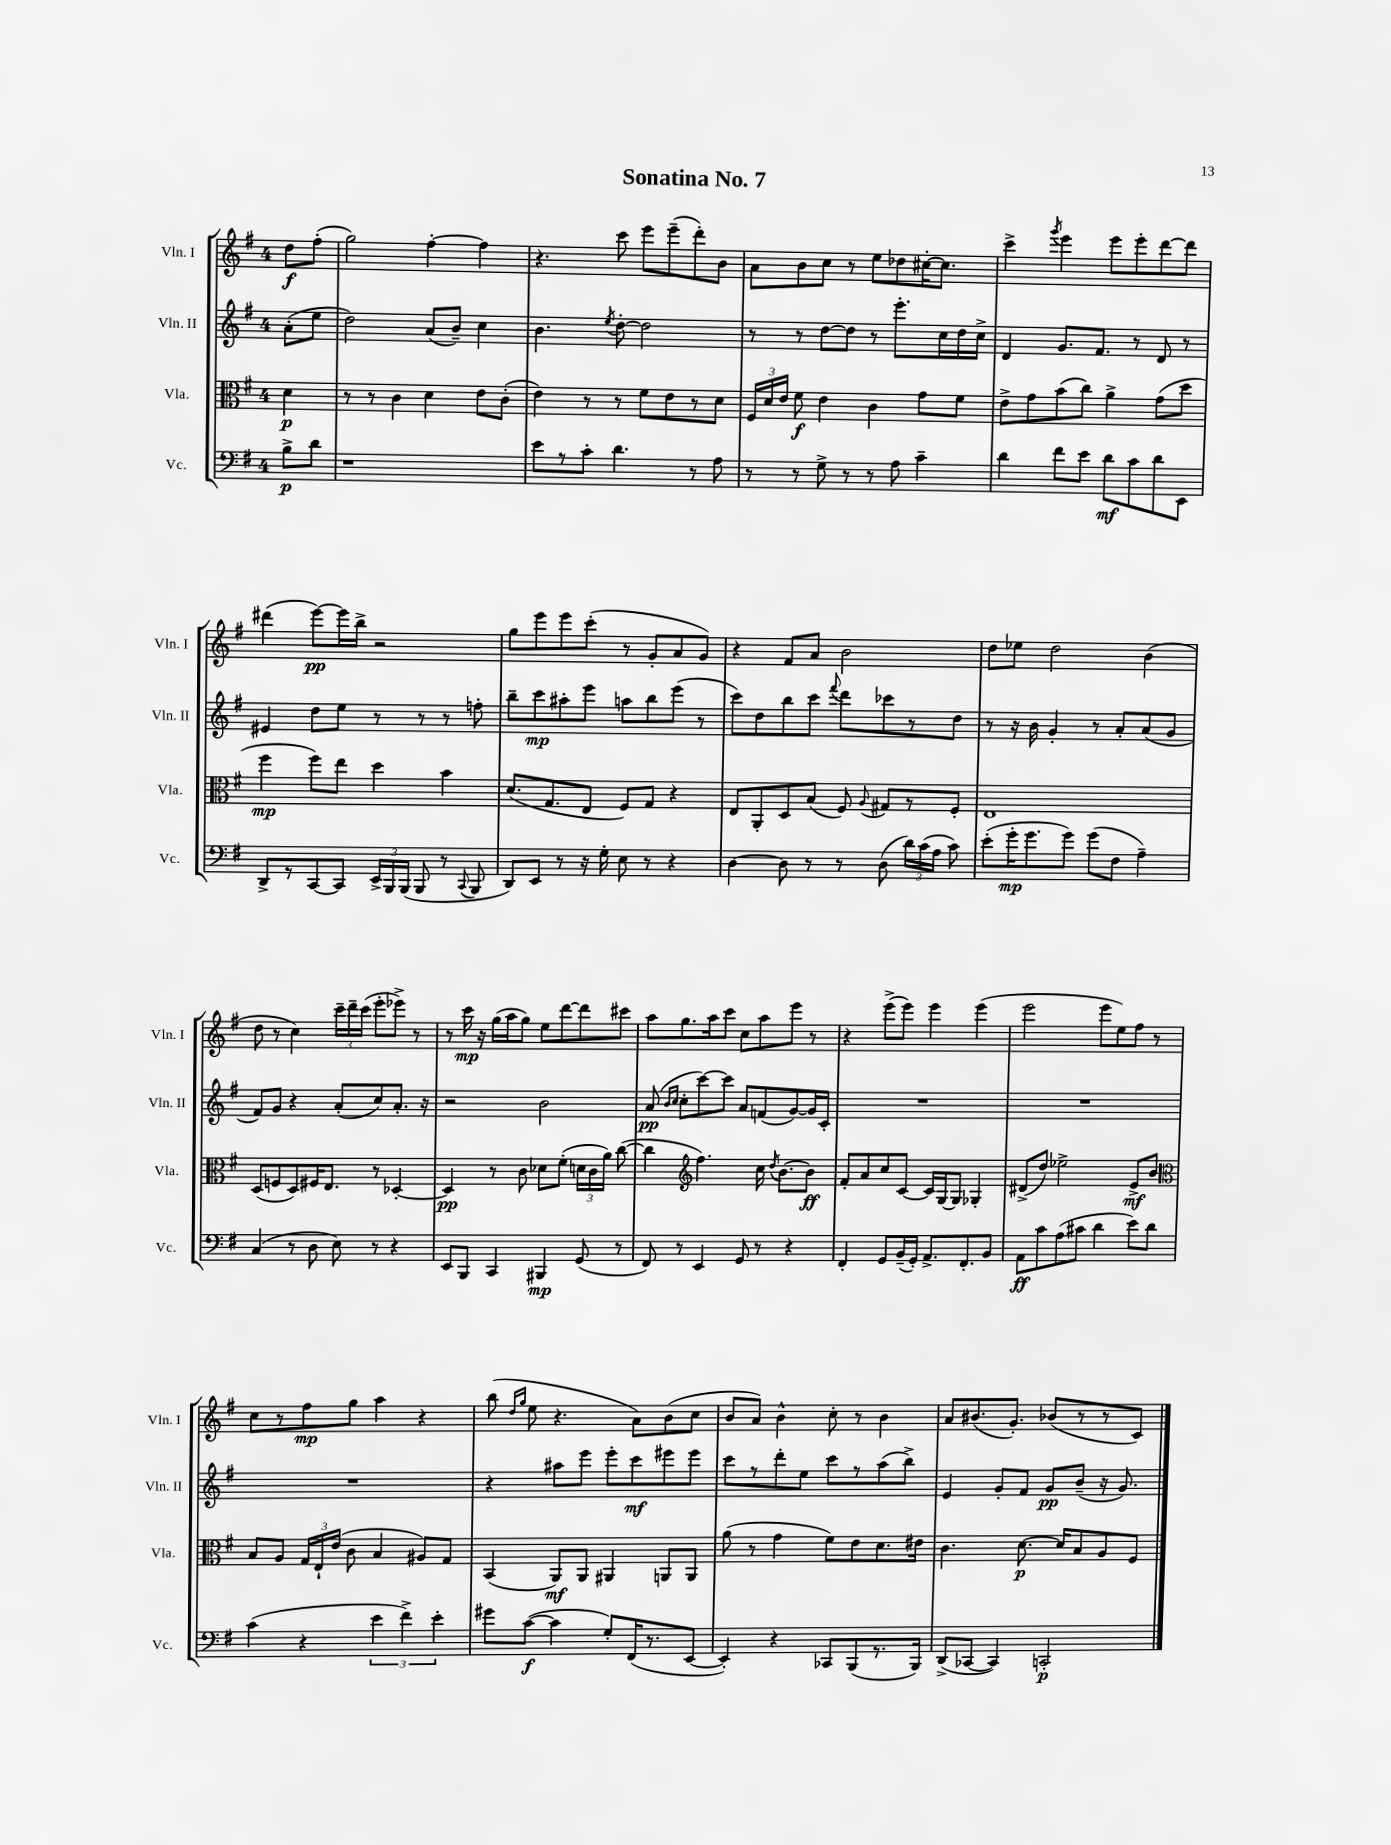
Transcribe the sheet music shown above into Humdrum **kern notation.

**kern	**kern	**kern	**kern
*staff4	*staff3	*staff2	*staff1
*clefF4	*clefC3	*clefG2	*clefG2
*k[f#]	*k[f#]	*k[f#]	*k[f#]
*M4/4	*M4/4	*M4/4	*M4/4
8B^	4d	(8a'	8dd
8d	.	8ee	(8ff#'
=	=	=	=
1r	8r	2dd)	2gg)
.	8r	.	.
.	4c	.	.
.	4d	(8a	[4ff#'
.	.	8b~)	.
.	8e	4cc	4ff#]
.	(8c'	.	.
=	=	=	=
8e	4e)	4.b	4.r
8r	.	.	.
8c'	8r	.	.
.	.	8qee	.
4.d	8r	[8dd'	8ccc
.	8f#	2dd]	8eee
.	8e	.	(8eee~
8r	8r	.	8ddd')
8A	8d	.	8b
=	=	=	=
8r	24F#	8r	8a
.	24d	.	.
.	24e	.	.
8r	8f#	8r	8b
8G^	4e	[8dd	8cc
8r	.	8dd]	8r
8r	4c	8r	8ee
8A	.	8.eee'	8dd-
4c~	8g	.	[16cc#'
.	.	16cc	8.cc#]
.	8f#	16dd	.
.	.	16cc^	.
=	=	=	=
4d	8e^	4d	4ccc^
.	8g	.	.
.	.	.	8qggg
8f#	(8b	8.g	4eee
8e	8cc)	.	.
.	.	8.f#	.
8d	4a^	.	8eee
8c	.	8r	8eee'
8d	(8g	8d	[8ddd
8EE	8dd	8r	8ddd]
=	=	=	=
8DD^	4ff#	4e#	(4ddd#
8r	.	.	.
[8CC	8ff#)	8dd	[8eee)
8CC]	8ee	8ee	16eee]
.	.	.	16bb^
24EE^	4dd	8r	2r
24BBB	.	.	.
(24BBB	.	.	.
8BBB	.	8r	.
8r	4b	8r	.
8qqCC	.	.	.
8BBB	.	8ff'	.
=	=	=	=
8DD)	(8.d	8bb~	8gg
8EE	.	8ccc	8eee
.	8.G	.	.
8r	.	8aa#'	8eee
16r	8E	8eee	(8ccc'
16G'	.	.	.
8E	8F#)	8aa	8r
8r	8G	8bb	8g'
4r	4r	(8eee	8a
.	.	8r	8g)
=	=	=	=
[4D	8E	8ccc)	4r
.	8AA'	8dd	.
8D]	8D	8bb	8f#
8r	(8B	8ccc	8a
.	.	8qqfff#	.
8r	8F#)	8ddd	2b
.	8qqA	.	.
(8D	8G#	8ccc-	.
24d)	8r	8r	.
(24c	.	.	.
24A	.	.	.
8c)	8F#'	8dd	.
=	=	=	=
(8e'	1E	8r	8dd
16g'	.	16r	8ee-
8.g	.	16b	.
.	.	4g'	2dd
8g)	.	.	.
(8g	.	8r	.
8F#	.	8a'	.
4A~)	.	(8a	(4b
.	.	8g	.
=	=	=	=
(4C	(8D	8f#)	8dd
.	8F	8g	8r
8r	8D)	4r	4cc)
8D	16F#	.	.
.	8.E	.	.
8E)	.	(8a'	24ccc~
.	.	.	24ddd~
.	.	.	(24ccc
8r	8r	8cc)	8eee'
4r	[4D-'	8.a'	8eee-^)
.	.	.	8r
.	.	16r	.
=	=	=	=
8EE	4D-]	2r	8r
8BBB	.	.	16ccc
.	.	.	16r
4CC	8r	.	(16gg
.	.	.	16aa
.	8c	.	8gg)
4BBB#	8d-	2b	8ee
.	(8f#'	.	[8ddd
(8GG	24d	.	8ddd]
.	24c	.	.
.	24a)	.	.
8r	([8cc	.	8ccc#
=	=	=	=
8FF#)	4cc]	(8a	8aa
.	.	16qqb	.
.	.	16qqcc	.
8r	.	8cc'	8.gg
*	*clefG2	*	*
4EE	4.ff#)	[8ccc)	.
.	.	.	16aa
.	.	8ccc]	8ccc
8GG	.	8a	8cc
8r	16cc	(8f	8aa
.	8qdd	.	.
.	[8.b	.	.
4r	.	[8g)	8eee
.	8b]	16g]	8r
.	.	16c'	.
=	=	=	=
4FF#'	8f#'	1r	4r
.	8a	.	.
8GG	8cc	.	(8eee^
(16BB~	[8c	.	8eee)
16GG')	.	.	.
8.AA^	16c]	.	4eee
.	[16G	.	.
.	8G]	.	.
8.FF#'	.	.	.
.	4G-'	.	(4eee
8BB	.	.	.
=	=	=	=
8AA	(8d#^	1r	2eee
8c	8dd)	.	.
(8A	2ee-^	.	.
8c#	.	.	.
4d	.	.	8eee
.	.	.	8ee)
8e)	8e^	.	8ff#
8d	8b	.	8r
=	=	=	=
*	*clefC3	*	*
(4c	8B	1r	8cc
.	8A	.	8r
4r	24G	.	8ff#
.	24E`	.	.
.	(24e	.	.
.	8c	.	8gg
6e	4B	.	4aa
6f#^)	.	.	.
.	8A#)	.	4r
6e'	.	.	.
.	8G	.	.
=	=	=	=
8g#	(4BB	4r	(8bb
.	.	.	16qqdd
.	.	.	16qqgg
([8c	.	.	8ee
4c]	8AA)	8aa#	4.r
.	8AA	8eee	.
8G')	4AA#	8eee'	.
(16FF#	.	8ccc	8a)
8.r	.	.	.
.	8AA	8eee#	(8b
[8EE	8AA	8eee#	8cc
=	=	=	=
4EE'])	(8a	8ccc	8b
.	8r	8r	8a)
4r	4g	8ddd'	4b^^
.	.	8ee	.
8CC-	8f#)	8ccc	8cc'
(8BBB	8e	8r	8r
8.r	8.d	(8aa	4b
.	.	8bb^)	.
16BBB)	16e#	.	.
=	=	=	=
(8DD^	4.c	4e	8a
[8CC-	.	.	(8.b#
4CC-])	.	8g'	.
.	.	.	8.g')
.	[8.d	8f#	.
2CC'	.	8g	(8b-
.	16d]	.	.
.	8B	(8b~	8r
.	8A	16r	8r
.	.	8.g)	.
.	8F#	.	8c)
==	==	==	==
*-	*-	*-	*-
